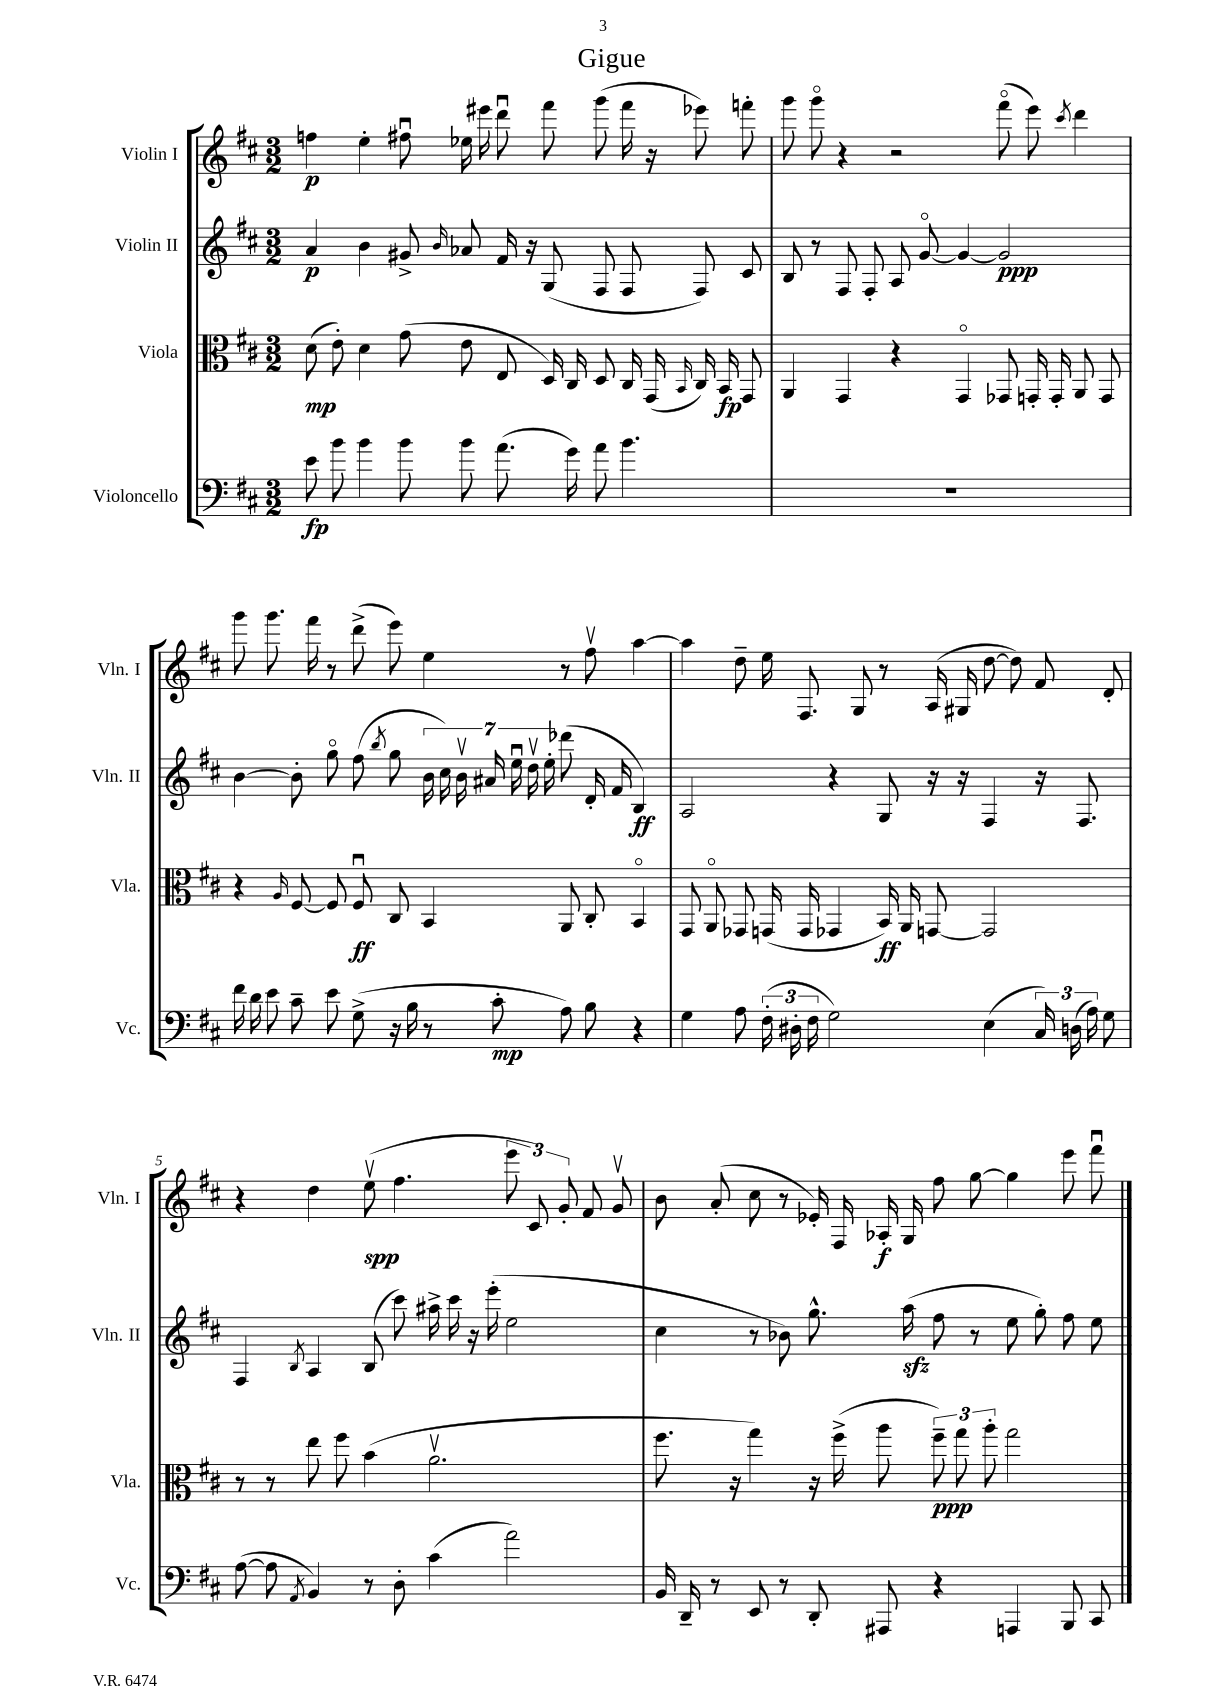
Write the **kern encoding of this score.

**kern	**kern	**kern	**kern
*staff4	*staff3	*staff2	*staff1
*clefF4	*clefC3	*clefG2	*clefG2
*k[f#c#]	*k[f#c#]	*k[f#c#]	*k[f#c#]
*M3/2	*M3/2	*M3/2	*M3/2
8e\	(8d\	4a/	4ff\
8b\	8e'\)	.	.
4b\	4d\	4b\	4ee'\
8b\	(8g\	8g#^/	8ff#u\
.	.	16qqb/	.
8b\	8e\	8a-/	16ee-\
.	.	.	16eee#\
(8.a\	8E/	16f#/	8dddu\
.	.	16r	.
.	16D/)	(8G/	8fff#\
16g\)	16C#/	.	.
8a\	8D/	8F#/	(8ggg\
4.b\	16C#/	8F#/	16fff#\
.	(16GG/	.	16r
.	16qqBB/	.	.
.	16C#/)	8F#/)	8eee-\)
.	16BB/	.	.
.	8GG/	8c#/	8fff'\
=	=	=	=
1.r	4AA/	8B/	8ggg\
.	.	8r	8gggo\
.	4GG/	8F#/	4r
.	.	8F#'/	.
.	4r	8A/	2r
.	.	[8go/	.
.	4GGo/	4g/_	.
.	8GG-/	2g/]	(8fff#o\
.	16GG'/	.	8eee\)
.	16GG'/	.	.
.	.	.	8qccc#/
.	8AA/	.	4ddd\
.	8GG/	.	.
=	=	=	=
16f#\	4r	[4b\	8ggg\
16d\	.	.	.
8e\	.	.	8.ggg\
.	16qqA/	.	.
8c#~\	[8F#/	8b'\]	.
.	.	.	16fff#\
8e\	8F#/]	8ggo\	8r
(8G^\	8F#u/	(8ff#\	(8ddd^\
.	.	8qbb/	.
16r	8C#/	8gg\	8eee\)
16B\	.	.	.
8r	4BB/	28b\	4ee\
.	.	28cc#\)	.
.	.	28bv\	.
.	.	28a#/	.
8c#'\	.	.	.
.	.	28eeu\	.
.	.	28ddv\	.
.	.	28ee'\	.
8A\)	8AA/	(8ddd-\	8r
8B\	8C#'/	16d'/	8ff#v\
.	.	16f#/	.
4r	4BBo/	4B/)	[4aa\
=	=	=	=
4G\	8GG/	2A/	4aa\]
.	8AAo/	.	.
8A\	8GG-/	.	8dd~\
(24F#'\	(16GG/	.	16ee\
24D#'\	.	.	.
.	16GG/	.	8.F#/
24F#\	.	.	.
2G\)	4GG-/	4r	.
.	.	.	8G/
.	16BB/)	8G/	8r
.	16AA/	.	.
.	[8GG/	16r	(16A/
.	.	16r	16G#/
(4E\	2GG/]	4F#/	[8dd\
.	.	.	8dd\])
24C#/)	.	16r	8f#/
(24D\	.	.	.
.	.	8.F#/	.
24A\)	.	.	.
8G\	.	.	8d'/
=	=	=	=
([8A\	8r	4F#/	4r
8A\]	8r	.	.
8qAA/	.	8qB/	.
4BB/)	8ee\	4A/	4dd\
.	8ff#\	.	.
8r	(4b\	(8B/	(8eev\
8D'\	.	8ccc#\)	4.ff#\
(4c#\	2.av\	16aa#^\	.
.	.	16ccc#\	.
.	.	16r	.
.	.	(16eee'\	.
2a\)	.	2ee\	12eee\
.	.	.	12c#/)
.	.	.	12g'/
.	.	.	8f#/
.	.	.	8gv/
=	=	=	=
16BB/	8.ff#\	4cc#\	8b\
16DD~/	.	.	.
8r	.	.	(8a'/
.	16r	.	.
8EE/	4gg\)	8r	8cc#\
8r	.	8b-\)	8r
8DD'/	16r	8.gg^^\	16e-'/)
.	(16ff#^\	.	16F#/
8AAA#/	8aa\	.	16A-'/
.	.	(16aa\	16G/
4r	12ff#~\)	8ff#\	8ff#\
.	12gg\	.	.
.	.	8r	[8gg\
.	12aa'\	.	.
4AAA/	2gg\	8ee\	4gg\]
.	.	8gg'\)	.
8BBB/	.	8ff#\	8eee\
8CC#/	.	8ee\	8fff#u\
==	==	==	==
*-	*-	*-	*-
